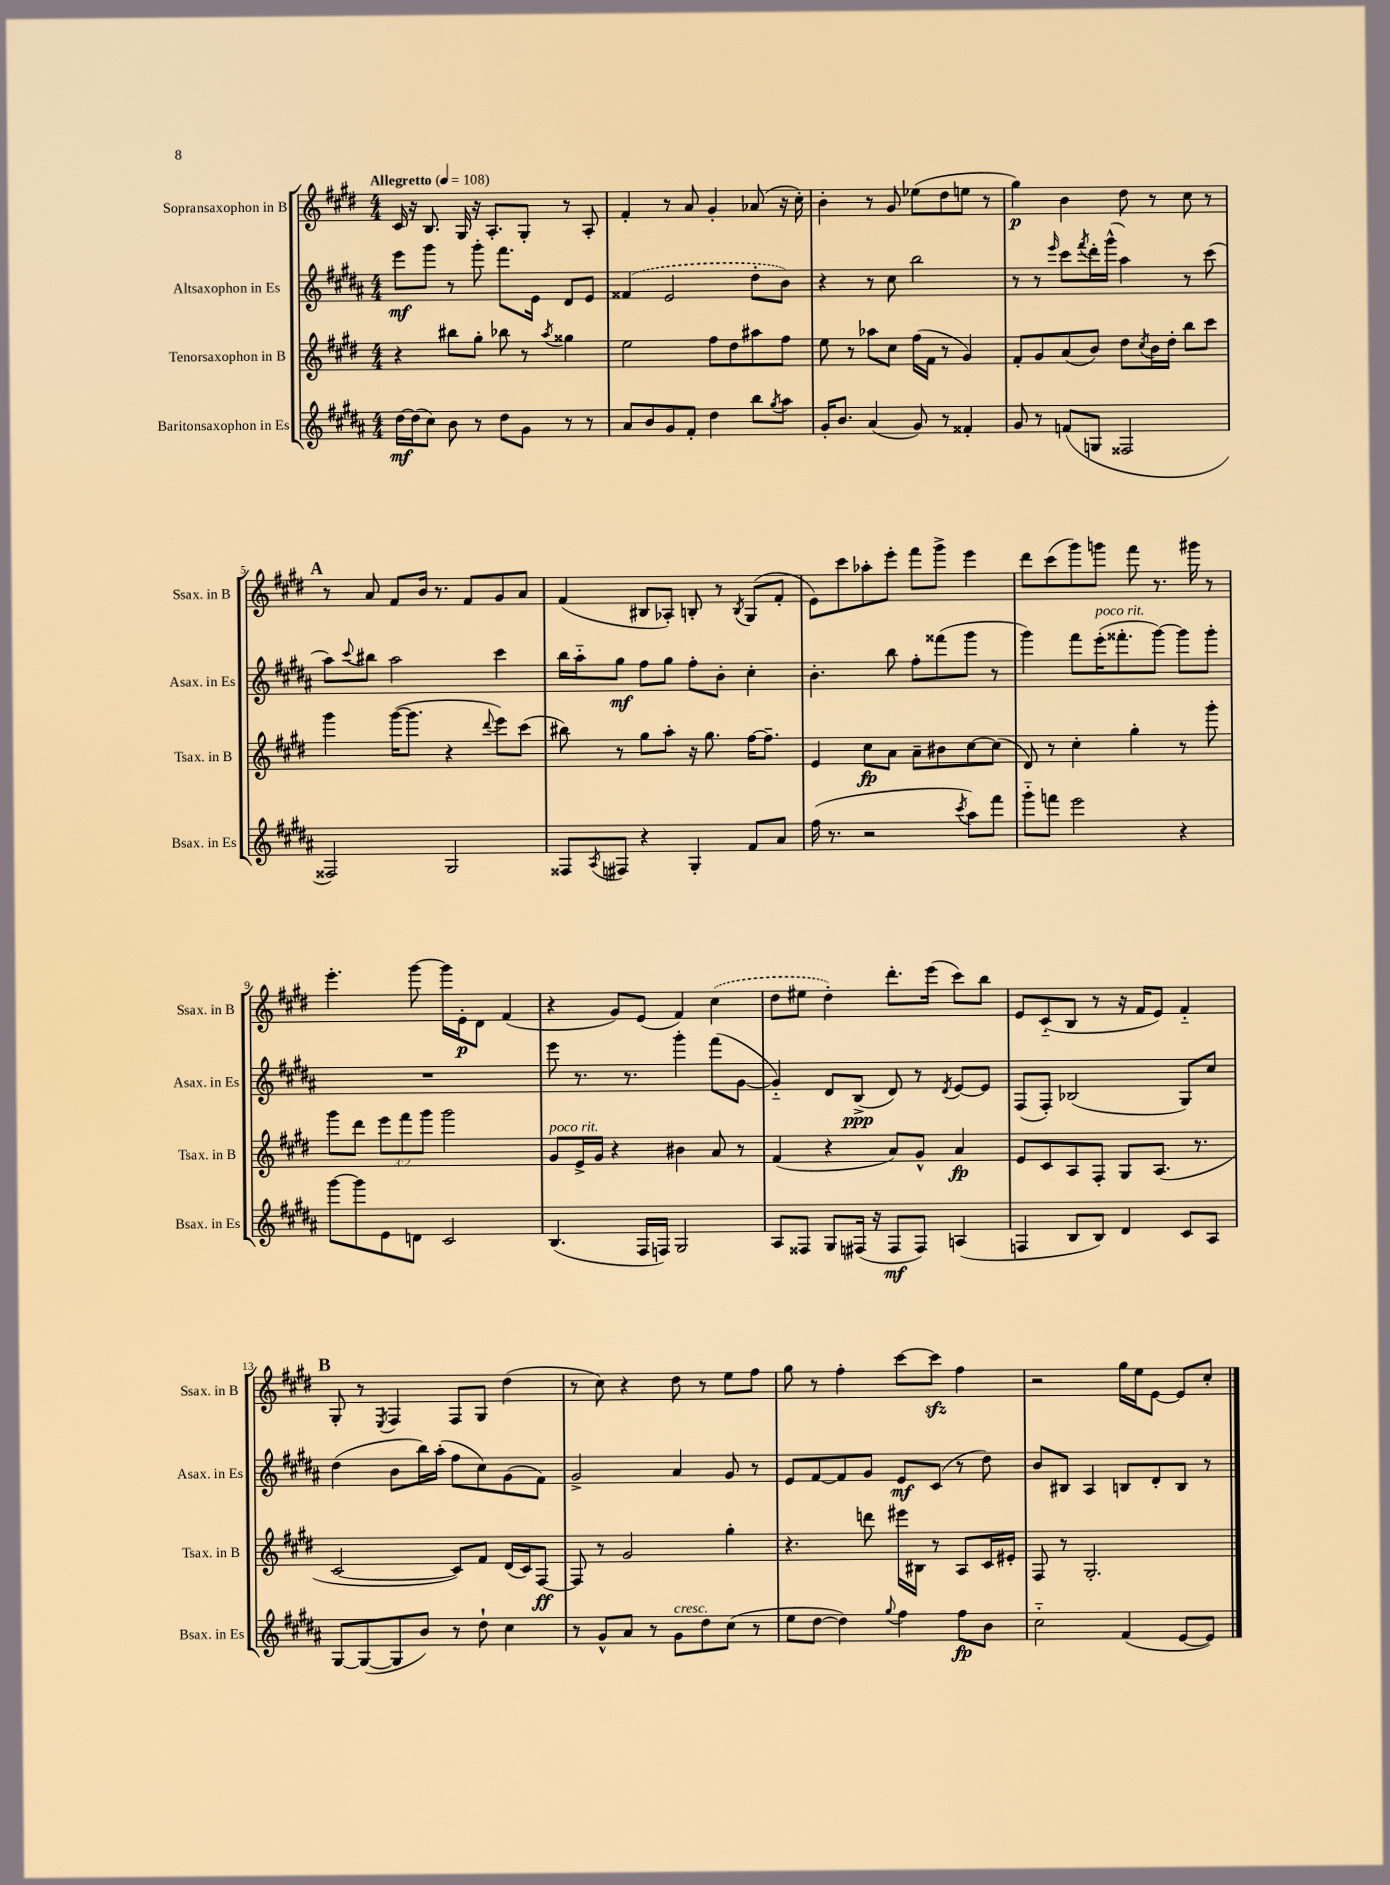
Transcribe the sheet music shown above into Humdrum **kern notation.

**kern	**dynam	**kern	**dynam	**kern	**dynam	**kern	**dynam
*part4	*part4	*part3	*part3	*part2	*part2	*part1	*part1
*staff4	*staff4	*staff3	*staff3	*staff2	*staff2	*staff1	*staff1
*I"Baritonsaxophon in Es	*	*I"Tenorsaxophon in B	*	*I"Altsaxophon in Es	*	*I"Sopransaxophon in B	*
*I'Bsax. in Es	*	*I'Tsax. in B	*	*I'Asax. in Es	*	*I'Ssax. in B	*
*clefG2	*	*clefG2	*	*clefG2	*	*clefG2	*
*k[f#c#g#d#a#]	*	*k[f#c#g#d#]	*	*k[f#c#g#d#a#]	*	*k[f#c#g#d#]	*
*M4/4	*	*M4/4	*	*M4/4	*	*M4/4	*
*MM108	*	*MM108	*	*MM108	*	*MM108	*
=1	=1	=1	=1	=1	=1	=1	=1
!	!	!	!	!	!	!LO:TX:a:B:t=Allegretto	!
[16dd#\LL	mf	4r	.	8eee\L	mf	16c#/	.
(16dd#\J]	.	.	.	.	.	16r	.
8cc#\J)	.	.	.	8ggg#\J	.	8.B/	.
8b\	.	8bb#X\L	.	8r	.	.	.
.	.	.	.	.	.	16G#/	.
8r	.	8gg#'\J	.	8ggg#'\	.	16r	.
.	.	.	.	.	.	8.A'/L	.
8dd#\L	.	8bb-X\	.	8.fff#\L	.	.	.
8g#\J	.	8r	.	.	.	8G#'/J	.
.	.	.	.	16e\Jk	.	.	.
.	.	8qaa/	.	.	.	.	.
8r	.	4gg##X\	.	8d#/L	.	8r	.
8r	.	.	.	8e/J	.	8A'/	.
=2	=2	=2	=2	=2	=2	=2	=2
8a#/L	.	2ee\	.	(4f##X/	.	4f#'/	.
8b/	.	.	.	.	.	.	.
8g#/	.	.	.	2e/	.	8r	.
8f#'/J	.	.	.	.	.	8a/	.
4dd#\	.	8ff#\L	.	.	.	4g#'/	.
.	.	8dd#\	.	.	.	.	.
8bb\L	.	8aa#X\	.	8dd#'\L	.	(8a-X/	.
8qgg#/	.	.	.	.	.	.	.
8aa#\J	.	8ff#\J	.	8b\J)	.	16r	.
.	.	.	.	.	.	16cc#'\)	.
=3	=3	=3	=3	=3	=3	=3	=3
16g#'/KL	.	8ee\	.	4r	.	4b'\	.
8.b/J	.	.	.	.	.	.	.
.	.	8r	.	.	.	.	.
(4a#/	.	8aa-X\L	.	8r	.	8r	.
.	.	8cc#\J	.	8cc#\	.	8g#/	.
8g#/)	.	(16ff#\LL	.	2bb\	.	(8ee-X\L	.
.	.	16f#\JJ	.	.	.	.	.
8r	.	8r	.	.	.	8dd#\	.
4f##X'/	.	4g#/)	.	.	.	8een\J	.
.	.	.	.	.	.	8r	.
=4	=4	=4	=4	=4	=4	=4	=4
8g#/	.	8f#'/L	.	8r	.	4gg#\)	p
8r	.	8g#/	.	8r	.	.	.
.	.	.	.	16qqeee/	.	.	.
(8fn/L	.	(8a/	.	8ccc#\L	.	4b\	.
.	.	.	.	8qfff#/	.	.	.
8Gn/J	.	8b/J)	.	16ddd#'\L	.	.	.
.	.	.	.	(16ggg#^^\JJ	.	.	.
2F##X/	.	8dd#\L	.	4aa#\)	.	8dd#\	.
.	.	8qcc#/	.	.	.	.	.
.	.	16b\L	.	.	.	8r	.
.	.	16dd#'\JJ	.	.	.	.	.
.	.	8bb\L	.	8r	.	8cc#\	.
.	.	8ccc#\J	.	(8ccc#\	.	8r	.
!!LO:LB:g=z
!!LO:REH:place=s1:t=A
=5	=5	=5	=5	=5	=5	=5	=5
2F##X/)	.	4ggg#\	.	8aa#\L)	.	8r	.
.	.	.	.	8qqccc#/	.	.	.
.	.	.	.	8bb#X\J	.	8a/	.
.	.	([16ggg#\KL	.	2aa#\	.	8f#/L	.
.	.	8.ggg#\J]	.	.	.	.	.
.	.	.	.	.	.	16b/Jk	.
.	.	.	.	.	.	8.r	.
2G#/	.	4r	.	.	.	.	.
.	.	.	.	.	.	8f#/L	.
.	.	8qqddd#/	.	.	.	.	.
.	.	8eee\L)	.	4ccc#\	.	8g#/	.
.	.	(8ccc#\J	.	.	.	8a/J	.
=6	=6	=6	=6	=6	=6	=6	=6
8F##X/L	.	8bb#X\)	.	16bb\LL	.	(4f#/	.
.	.	.	.	16aa#\J	.	.	.
8qA#/	.	.	.	.	.	.	.
8F#X/J	.	8r	.	8gg#\J	mf	.	.
4r	.	8gg#\L	.	8ff#\L	.	8B#X/L	.
.	.	8aa'\J	.	8gg#\J	.	8A-X'/J)	.
4G#'/	.	16r	.	8ff#'\L	.	8Bn'/	.
.	.	8.gg#\	.	.	.	.	.
.	.	.	.	8b'\J	.	8r	.
.	.	.	.	.	.	8qB/	.
8f#/L	.	[16ff#\KL	.	4cc#'\	.	(8G#/L	.
.	.	8.ff#~\J]	.	.	.	.	.
8a#/J	.	.	.	.	.	8f#'/J	.
=7	=7	=7	=7	=7	=7	=7	=7
(16ff#\	.	4e/	.	4.b'\	.	8e\L)	.
8.r	.	.	.	.	.	.	.
.	.	.	.	.	.	8ccc#\	.
2r	.	8cc#\L	fp	.	.	8aa-X'\	.
.	.	8a\J	.	8bb\	.	8eee'\J	.
.	.	8a~\L	.	8ff#'\L	.	8fff#\L	.
.	.	8b#X\	.	(8fff##X\	.	8ggg#^\J	.
8qccc#/	.	.	.	.	.	.	.
8aa#\L)	.	[8cc#\	.	8ggg#\J	.	4eee\	.
8fff#\J	.	(8cc#\J]	.	8r	.	.	.
=8	=8	=8	=8	=8	=8	=8	=8
8ggg#\L	.	8d#/)	.	4ggg#\)	.	8ddd#\L	.
8fffn\J	.	8r	.	.	.	(8ccc#\	.
2eee\	.	4cc#'\	.	8fff#\L	.	8ggg#\)	.
!	!	!	!	!LO:TX:a:i:t=poco rit.	!	!	!
.	.	.	.	(16eee'\K	.	8gggn\J	.
.	.	.	.	8.fff##X'\	.	.	.
.	.	4gg#'\	.	.	.	8fff#\	.
.	.	.	.	[8ggg#\J)	.	8.r	.
4r	.	8r	.	8ggg#\L]	.	.	.
.	.	.	.	.	.	16ggg#X\	.
.	.	8ggg#'\	.	8ggg#'\J	.	8r	.
!!LO:LB:g=z
=9	=9	=9	=9	=9	=9	=9	=9
[8ggg#\L	.	8ggg#\L	.	1r	.	4.eee'\	.
8ggg#\]	.	8ddd#\J	.	.	.	.	.
8e\	.	12eee\L	.	.	.	.	.
.	.	12fff#\	.	.	.	.	.
8dn\J	.	.	.	.	.	[8ggg#\	.
.	.	12ggg#\J	.	.	.	.	.
2c#/	.	2ggg#\	.	.	.	16ggg#\LL]	.
.	.	.	.	.	.	16e'\J	p
.	.	.	.	.	.	8d#\J	.
.	.	.	.	.	.	(4f#/	.
=10	=10	=10	=10	=10	=10	=10	=10
!	!	!LO:TX:a:i:t=poco rit.	!	!	!	!	!
(4.B/	.	8g#/L	.	8eee\	.	4r	.
.	.	16e^/L	.	8.r	.	.	.
.	.	16g#/JJ	.	.	.	.	.
.	.	4r	.	.	.	8g#/L)	.
.	.	.	.	8.r	.	.	.
16F#/LL	.	.	.	.	.	(8e/J	.
16Fn/JJ)	.	.	.	.	.	.	.
2G#/	.	4b#X\	.	4ggg#'\	.	4f#/)	.
.	.	8a/	.	(8fff#\L	.	(4cc#\	.
.	.	8r	.	[8g#\J	.	.	.
=11	=11	=11	=11	=11	=11	=11	=11
8A#/L	.	(4f#/	.	4g#/])	.	8dd#\L	.
8F##X/J	.	.	.	.	.	8ee#X\J	.
8G#/L	.	4r	.	8d#/L	.	4dd#'\)	.
(16F#X/Jk	.	.	.	(8B^/J	ppp	.	.
16r	.	.	.	.	.	.	.
8F#/L	mf	8a/L)	.	8d#/)	.	8.ddd#'\L	.
8F#/J)	.	8g#^^/J	.	8r	.	.	.
.	.	.	.	.	.	(16eee\Jk	.
.	.	.	.	8qd#/	.	.	.
(4An/	.	4a/	fp	[8e/L	.	8ccc#\L)	.
.	.	.	.	8e/J]	.	8bb\J	.
=12	=12	=12	=12	=12	=12	=12	=12
4Fn/	.	8e/L	.	(8F#/L	.	8e/L	.
.	.	8c#/	.	8F#'/J)	.	(8c#/	.
8B/L	.	8A/	.	(2B-X/	.	8B/J	.
8B/J)	.	8F#'/J	.	.	.	8r	.
4d#/	.	8G#/L	.	.	.	16r	.
.	.	.	.	.	.	16f#/KL	.
.	.	(8.A/J	.	.	.	8e/J)	.
8c#/L	.	.	.	8G#/L)	.	4f#/	.
.	.	8.r	.	.	.	.	.
8A#/J	.	.	.	8cc#/J	.	.	.
!!LO:LB:g=z
!!LO:REH:place=s1:t=B
=13	=13	=13	=13	=13	=13	=13	=13
[8G#/L	.	[2c#/	.	(4dd#\	.	8G#'/	.
(8G#/_	.	.	.	.	.	8r	.
.	.	.	.	.	.	8qE/	.
8G#/]	.	.	.	8b\L	.	4F#/	.
8b/J)	.	.	.	16bb\L)	.	.	.
.	.	.	.	(16aa#'\JJ	.	.	.
8r	.	8c#/L])	.	8ff#\L	.	8F#/L	.
8dd#`\	.	8f#/J	.	8cc#\)	.	8G#/J	.
4cc#\	.	(16d#/LL	.	(8g#\	.	(4dd#\	.
.	.	16c#/J)	.	.	.	.	.
.	.	[8F#/J	ff	8f#\J)	.	.	.
=14	=14	=14	=14	=14	=14	=14	=14
8r	.	8F#/]	.	2g#^/	.	8r	.
8g#^^/L	.	8r	.	.	.	8cc#\)	.
8a#/J	.	2g#/	.	.	.	4r	.
8r	.	.	.	.	.	.	.
!LO:TX:a:i:t=cresc.	!	!	!	!	!	!	!
8g#\L	.	.	.	4a#/	.	8dd#\	.
8dd#\	.	.	.	.	.	8r	.
(8cc#\J	.	4gg#'\	.	8g#/	.	8ee\L	.
8r	.	.	.	8r	.	8ff#\J	.
=15	=15	=15	=15	=15	=15	=15	=15
8ee\L	.	4.r	.	8e/L	.	8gg#\	.
[8dd#\J	.	.	.	[8f#/	.	8r	.
4dd#\])	.	.	.	8f#/]	.	4ff#'\	.
.	.	8dddn\	.	8g#/J	.	.	.
8qqgg#/	.	.	.	.	.	.	.
4ff#\	.	16eee#X\LL	.	8e/L	mf	[8ccc#\L	.
.	.	16B#X\JJ	.	.	.	.	.
.	.	8r	.	(8c#/J	.	8ccc#zz\J]	.
8ff#\L	fp	8A/L	.	8r	.	4ff#\	.
8b\J	.	16c#/L	.	8dd#\)	.	.	.
.	.	16e#X'/JJ	.	.	.	.	.
=16	=16	=16	=16	=16	=16	=16	=16
2cc#\	.	8F#/	.	8b/L	.	2r	.
.	.	8r	.	8B#X/J	.	.	.
.	.	2.G#'/	.	4A#/	.	.	.
(4f#/	.	.	.	8Bn/L	.	16gg#\LL	.
.	.	.	.	.	.	16ee\J	.
.	.	.	.	8d#'/	.	[8e\J	.
[8e/L	.	.	.	8B/J	.	8e/L]	.
8e/J])	.	.	.	8r	.	8cc#'/J	.
==	==	==	==	==	==	==	==
*-	*-	*-	*-	*-	*-	*-	*-
